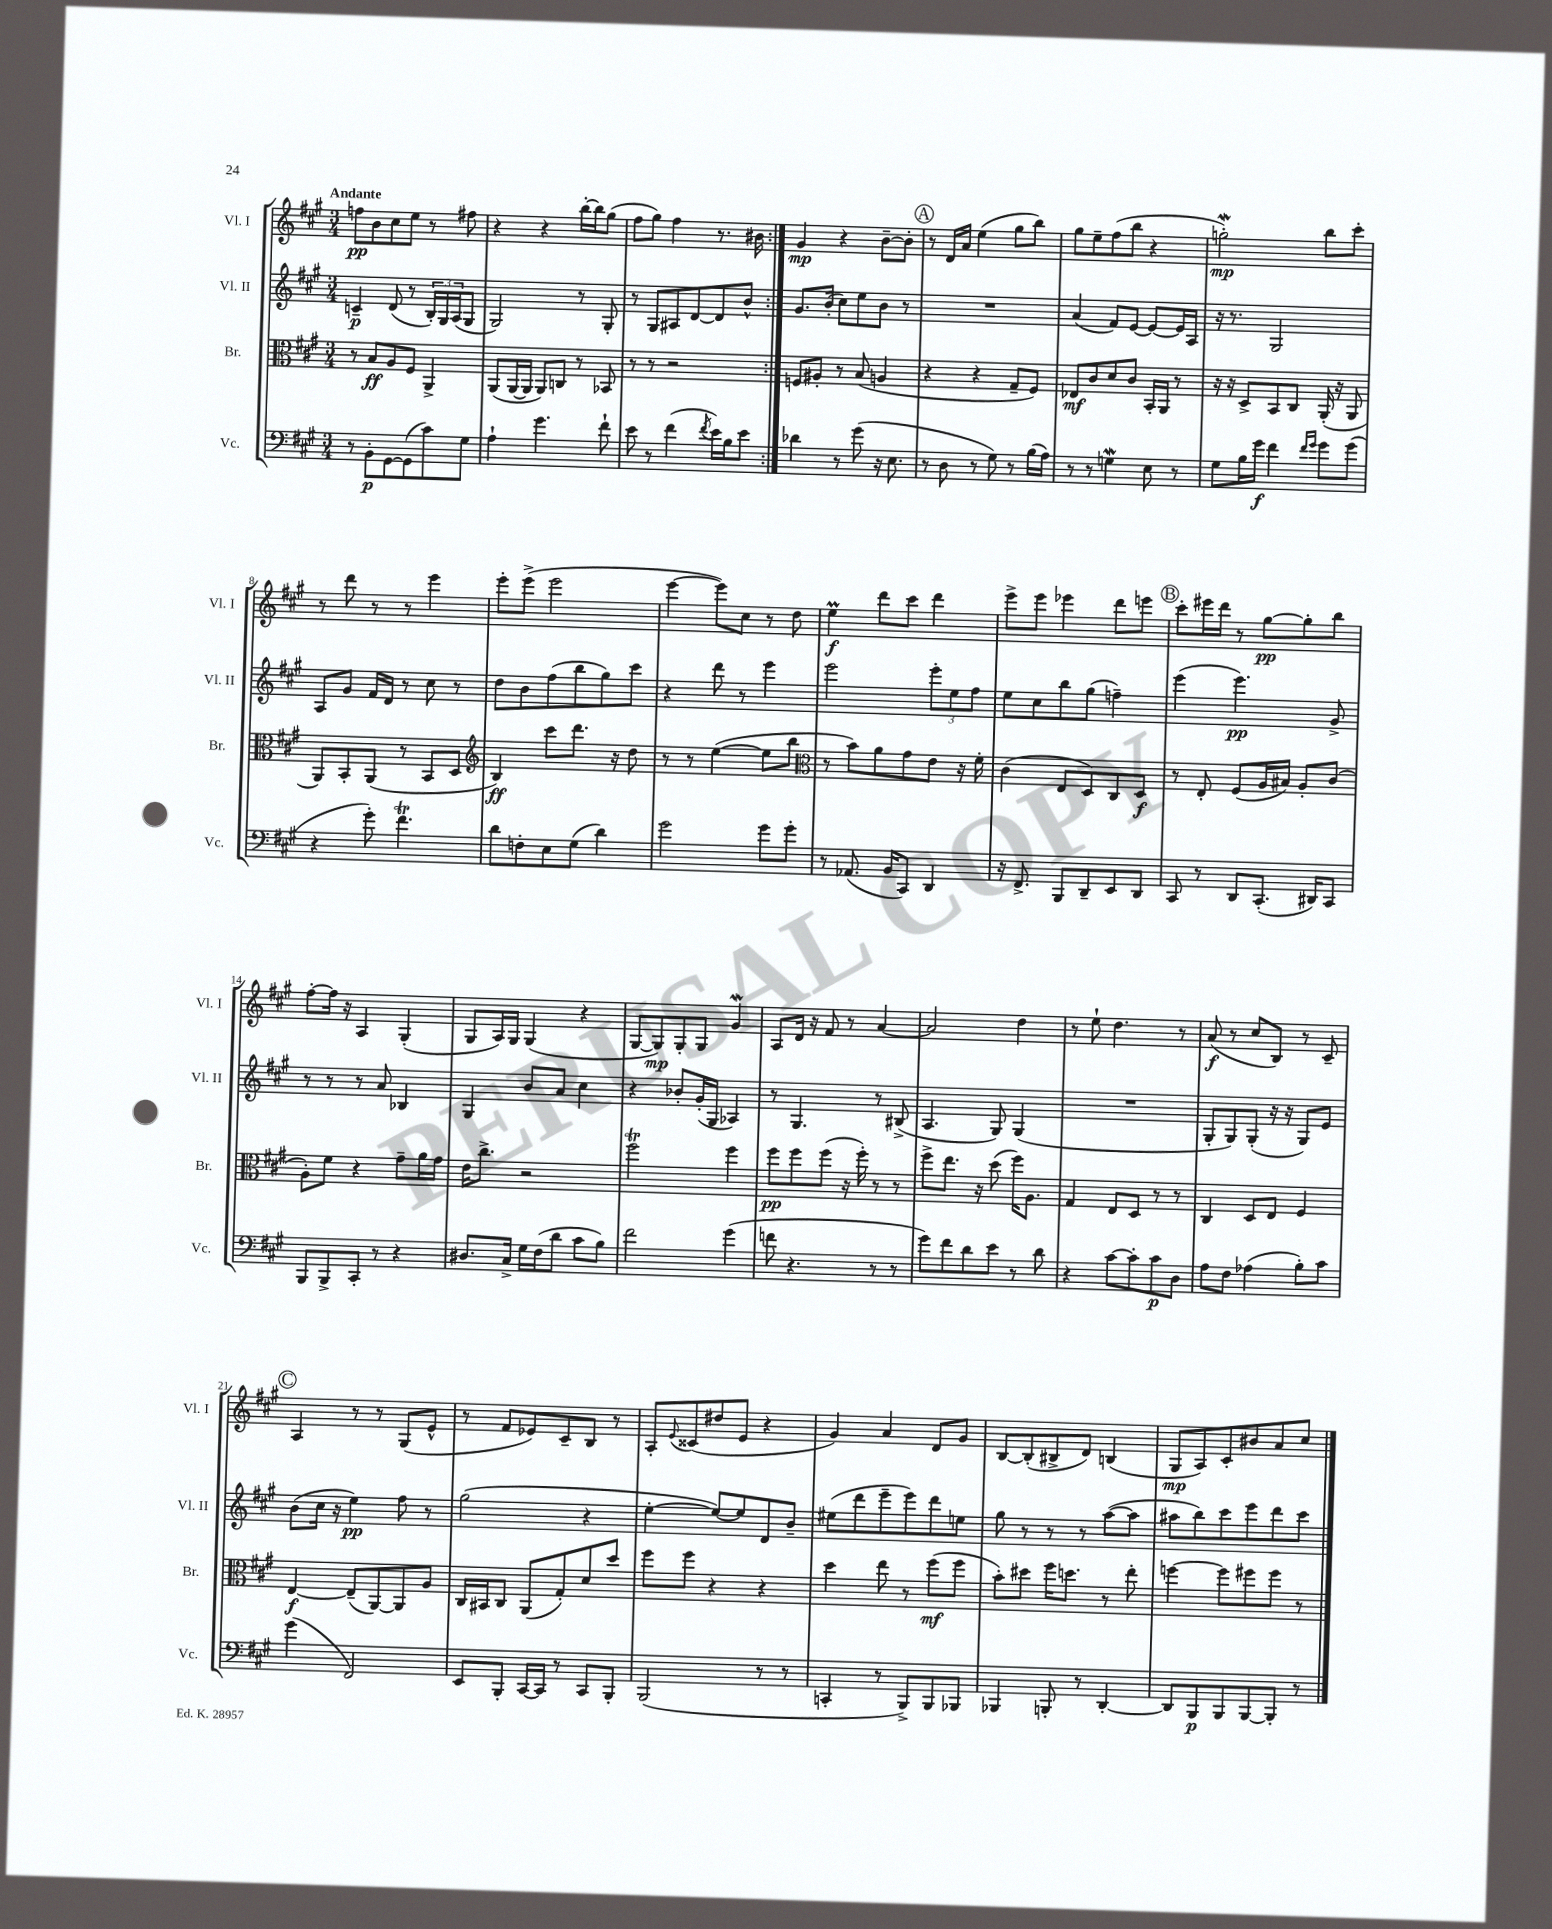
<<
\new StaffGroup <<
\new Staff = "s0" \with { instrumentName = "Vl. I" shortInstrumentName = "Vl. I" } {
    \clef treble \key a \major \numericTimeSignature \time 3/4 \tempo "Andante"
    \repeat volta 2 { f''8\pp b'8 cis''8 e''8 r8 fis''8 |
    r4 r4 b''16~-. b''16 gis''8( |
    fis''8 gis''8) fis''4 r8. bis'16 | }
    gis'4\mp r4 b'8~-- b'8-. |
    \mark \markup { \circle "A" } r8 d'16 a'16 e''4( gis''8 b''8) |
    gis''8 e''8-- fis''8( b''8 r4 |
    g''2-.\mordent\mp) b''8 cis'''8-. |
    r8 d'''8 r8 r8 e'''4 |
    e'''8-. e'''8->( e'''2 |
    e'''4~ e'''8) cis''8 r8 d''8 |
    e''4\prall\f d'''8 cis'''8 d'''4 |
    e'''8-> e'''8 ees'''4 d'''8 e'''8 |
    \mark \markup { \circle "B" } cis'''8-. eis'''16 d'''16 r8 gis''8~\pp gis''8-. b''8 |
    fis''8~-. fis''16 r16 a4 gis4-.( |
    gis8 a16) gis16 gis4( r4 |
    gis8~ gis8\mp) gis8-. gis8 gis'4\mordent |
    a8 d'16 r16 fis'8 r8 a'4~ |
    a'2 d''4 |
    r8 e''8-! d''4. r8 |
    a'8\f( r8 cis''8 b8) r8 cis'8-- |
    \mark \markup { \circle "C" } a4 r8 r8 gis8( e'8-^ |
    r8 fis'8 ees'8) cis'8-- b8 r8 |
    a8-. \appoggiatura { e'8 } cisis'8( dis''8 e'8 r4 |
    gis'4) a'4 d'8 gis'8 |
    b8~ b8-.( bis8-> d'8) b4( |
    gis8\mp a8) cis'8-. bis'8 a'8 cis''8 \bar "|." |
}
\new Staff = "s1" \with { instrumentName = "Vl. II" shortInstrumentName = "Vl. II" } {
    \clef treble \key a \major \numericTimeSignature \time 3/4
    \repeat volta 2 { c'4--\p d'8( r8 \tuplet 3/2 { b16-.) gis16 a16( } gis8 |
    gis2) r8 gis8-. |
    r8 gis8 ais8 d'8~ d'8 b'8-^ | }
    gis'8. b'16-.( cis''8) e''8 b'8 r8 |
    \mark \markup { \circle "A" } R2. |
    a'4( fis'8) e'8~ e'8~ e'16 a16 |
    r16 r8. gis2 |
    a8 gis'8 fis'16 d'16 r8 cis''8 r8 |
    d''8 b'8 fis''8( b''8 gis''8) cis'''8 |
    r4 d'''8 r8 e'''4 |
    e'''2 \tuplet 3/2 { e'''8-. e''8 fis''8 } |
    e''8 cis''8 b''8 gis''8( f''4--) |
    \mark \markup { \circle "B" } e'''4( e'''4.\pp) gis'8-> |
    r8 r8 r8 a'8 bes4 |
    gis4 b'8 a'8 cis''4 |
    r4 bes'8-. gis'16-.( gis16 aes4) |
    r8 gis4. r8 bis8->( |
    a4. gis8) gis4( |
    R2. |
    gis8-. gis8) gis8-.( r16 r16 gis8) e'8 |
    \mark \markup { \circle "C" } b'8( cis''16 r16 e''4\pp) fis''8 r8 |
    gis''2( r4 |
    e''4~-. e''8~) e''8 d'8 b'8-- |
    eis''8( d'''8 e'''8-- e'''8) d'''8 e''8 |
    gis''8 r8 r8 r8 a''8~( a''8 |
    ais''8 b''8) cis'''8 e'''8 d'''8 cis'''8 \bar "|." |
}
\new Staff = "s2" \with { instrumentName = "Br." shortInstrumentName = "Br." } {
    \clef alto \key a \major \numericTimeSignature \time 3/4
    \repeat volta 2 { r8 b8\ff a8 fis8 a,4-> |
    a,8( a,16~ a,16 a,8) c8 r8 bes,8 |
    r8 r8 r2 | }
    f8 ais8-. r8 b8( a4 |
    \mark \markup { \circle "A" } r4 r4 gis8-- fis8) |
    ees8\mf cis'8 d'8 cis'8 b,16-. a,16 r8 |
    r16 r16 d8-> b,8 cis8 a,16-.( r16 a,8 |
    a,8) b,8-. a,8( r8 b,8 d8 |
    \clef treble b4\ff) cis'''8 d'''8. r16 d''8 |
    r8 r8 e''4~( e''8 b''8 |
    \clef alto r8 b'8) a'8 gis'8 e'8 r16 fis'16-. |
    cis'4( e8 d8) cis8 d8\f |
    \mark \markup { \circle "B" } r8 e8-. fis8( a16 bis16) a8-. cis'8( |
    a8-.) fis'8 r4 gis'8-- a'16 gis'16 |
    e'16 cis''8.-> r2 |
    fis''2\trill fis''4 |
    fis''8\pp fis''8 fis''8( r16 fis''16-.) r8 r8 |
    fis''8-> e''8. r16 d''8( fis''16) a8. |
    gis4 e8 d8 r8 r8 |
    cis4 d8 e8 fis4 |
    \mark \markup { \circle "C" } e4~\f e8--( a,8~) a,8 a8 |
    cis16 bis,16 cis8 a,8( gis8-.) d'8 d''8 |
    fis''8 fis''8 r4 r4 |
    d''4 e''8 r8 fis''8\mf( fis''8 |
    b'8-.) dis''8 fis''16 d''8. r8 e''8-. |
    f''4~ f''8 fis''8 fis''8 r8 \bar "|." |
}
\new Staff = "s3" \with { instrumentName = "Vc." shortInstrumentName = "Vc." } {
    \clef bass \key a \major \numericTimeSignature \time 3/4
    \repeat volta 2 { r8 b,8-.\p gis,8~ gis,8( cis'8) gis8 |
    a4-! gis'4. fis'8-! |
    e'8 r8 fis'4( \acciaccatura { fis'8 } e'16) b16 e'8 | }
    des'4 r8 gis'8( r16 e8. |
    \mark \markup { \circle "A" } r8 d8 r8 gis8) r8 b16( a16) |
    r8 r8 g4\mordent e8 r8 |
    gis8 b16 gis'16\f fis'4 \grace { fis'16 gis'16 } gis'8 gis'8( |
    r4 gis'8-.) fis'4.\trill |
    d'8 f8-. e8 gis8( d'4) |
    gis'2 gis'8 gis'8-. |
    r8 aes,8.( b,16 cis,8) d,4 |
    r16 fis,8.-> b,,8 d,8-- e,8 d,8 |
    \mark \markup { \circle "B" } cis,8 r8 d,8 cis,8.-.( dis,16) cis,8 |
    b,,8 b,,8-> cis,8-. r8 r4 |
    dis8. cis16-> gis16 fis16( d'8 cis'8 b8) |
    fis'2 gis'4( |
    f'8 r4. r8 r8 |
    gis'8) fis'8 d'8 e'8 r8 d'8 |
    r4 cis'8~ cis'8-. cis'8\p d8 |
    a8 fis8 aes4( b8-.) cis'8 |
    \mark \markup { \circle "C" } gis'4( fis,2) |
    e,8 b,,8-. cis,16~ cis,16 r8 cis,8 b,,8-. |
    b,,2( r8 r8 |
    c,4-. r8 b,,8->) b,,8 bes,,8 |
    bes,,4 b,,8-. r8 d,4~-. |
    d,8 b,,8\p b,,8 b,,8~ b,,8-. r8 \bar "|." |
}
>>
>>
